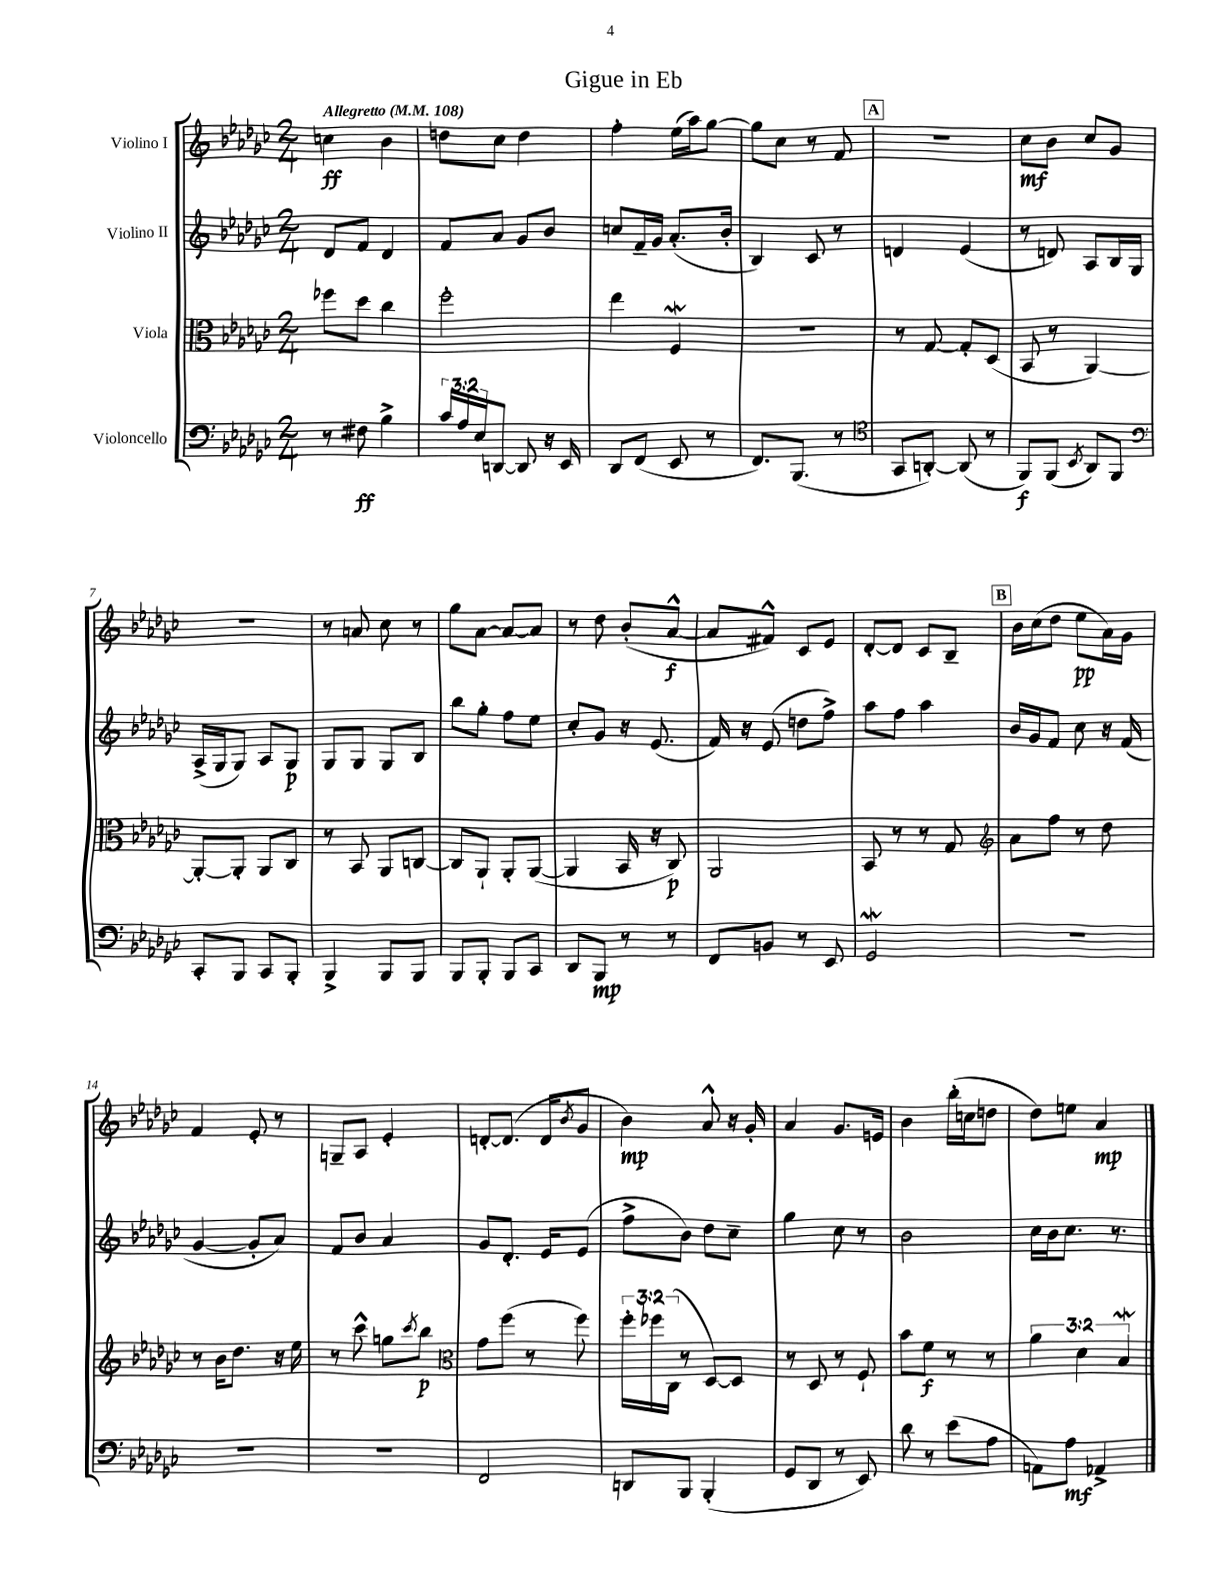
\header { title = "Gigue in Eb" }
<<
\new StaffGroup <<
\new Staff = "s0" \with { instrumentName = "Violino I" } {
    \clef treble \key ges \major \numericTimeSignature \time 2/4 \tempo "Allegretto" 4 = 108
    c''4\ff bes'4 |
    d''8 ces''8 d''4 |
    f''4-. ees''16( aes''16) ges''8~ |
    ges''8 ces''8 r8 f'8 |
    \mark \markup { \box "A" } R2 |
    ces''8\mf bes'8 ces''8 ges'8 |
    R2 |
    r8 a'8 ces''8 r8 |
    ges''8 aes'8~ aes'8~ aes'8 |
    r8 des''8 bes'8-.( aes'8~-^\f |
    aes'8 fis'8-^) ces'8 ees'8 |
    des'8~-. des'8 ces'8 bes8-- |
    \mark \markup { \box "B" } bes'16 ces''16( des''8 ees''8\pp aes'16) ges'16 |
    f'4 ees'8-. r8 |
    g8-- aes8 ees'4-. |
    d'8~-. d'8.( d'16 \acciaccatura { bes'8 } ges'8 |
    bes'4\mp) aes'8-^ r16 ges'16-. |
    aes'4 ges'8. e'16 |
    bes'4 bes''16-.( c''16 d''8 |
    des''8) e''8 aes'4\mp \bar "|." |
}
\new Staff = "s1" \with { instrumentName = "Violino II" } {
    \clef treble \key ges \major \numericTimeSignature \time 2/4
    des'8 f'8 des'4 |
    f'8 aes'8 ges'8 bes'8 |
    c''8 f'16-- ges'16 aes'8.-.( bes'16-. |
    bes4) ces'8 r8 |
    \mark \markup { \box "A" } d'4 ees'4( |
    r8 d'8) aes8 bes16 ges16 |
    aes16->( ges16 ges8) aes8 ges8\p |
    ges8 ges8 ges8 bes8 |
    bes''8 ges''8-. f''8 ees''8 |
    ces''8-. ges'8 r16 ees'8.( |
    f'16) r16 ees'8( d''8 f''8->) |
    aes''8 f''8 aes''4 |
    \mark \markup { \box "B" } bes'16 ges'16 f'8 ces''8 r16 f'16( |
    ges'4~ ges'8-. aes'8) |
    f'8 bes'8 aes'4 |
    ges'8 des'8.-. ees'16 ees'8( |
    f''8-> bes'8) des''8 ces''8-- |
    ges''4 ces''8 r8 |
    bes'2 |
    ces''16 bes'16 ces''8. r8. \bar "|." |
}
\new Staff = "s2" \with { instrumentName = "Viola" } {
    \clef alto \key ges \major \numericTimeSignature \time 2/4 \override Staff.TupletNumber.text = #tuplet-number::calc-fraction-text
    fes''8 des''8 ces''4 |
    f''2-. |
    ees''4 f4\mordent |
    r2 |
    \mark \markup { \box "A" } r8 ges8~ ges8-. des8( |
    bes,8 r8 aes,4~) |
    aes,8~-. aes,8-. aes,8 ces8 |
    r8 bes,8 aes,8 c8~ |
    c8 aes,8-! aes,8-. aes,8~( |
    aes,4 bes,16 r16 ces8\p) |
    aes,2 |
    bes,8 r8 r8 ges8 |
    \mark \markup { \box "B" } \clef treble aes'8 f''8 r8 des''8 |
    r8 bes'16 des''8. r16 ees''16 |
    r8 ces'''8-^ g''8 \acciaccatura { ces'''8 } bes''8\p |
    \clef alto ges'8 f''8( r8 f''8) |
    \tuplet 3/2 { f''16-. fes''16 ces16( } r8 des8~) des8 |
    r8 des8 r8 f8-! |
    bes'8 f'8\f r8 r8 |
    \tuplet 3/2 { aes'4 des'4 bes4\mordent } \bar "|." |
}
\new Staff = "s3" \with { instrumentName = "Violoncello" } {
    \clef bass \key ges \major \numericTimeSignature \time 2/4 \override Staff.TupletNumber.text = #tuplet-number::calc-fraction-text
    r8 fis8\ff bes4-> |
    \tuplet 3/2 { ces'16 aes16 ees16 } d,8~ d,8 r16 ees,16 |
    des,8 f,8( ees,8 r8 |
    f,8.) bes,,8.( r8 |
    \mark \markup { \box "A" } \clef tenor ges,8 a,8~-.) a,8( r8 |
    f,8\f) f,8( \acciaccatura { bes,8 } aes,8) f,8 |
    \clef bass ces,8-. bes,,8 ces,8 bes,,8-. |
    bes,,4-> bes,,8 bes,,8 |
    bes,,8 bes,,8-. bes,,8 ces,8 |
    des,8 bes,,8\mp r8 r8 |
    f,8 b,8 r8 ees,8 |
    ges,2\mordent |
    \mark \markup { \box "B" } R2 |
    R2 |
    R2 |
    f,2 |
    d,8 bes,,8 bes,,4-.( |
    ges,8 des,8 r8 ees,8) |
    des'8 r8 ees'8( aes8 |
    a,8) aes8\mf aes,4-> \bar "|." |
}
>>
>>
